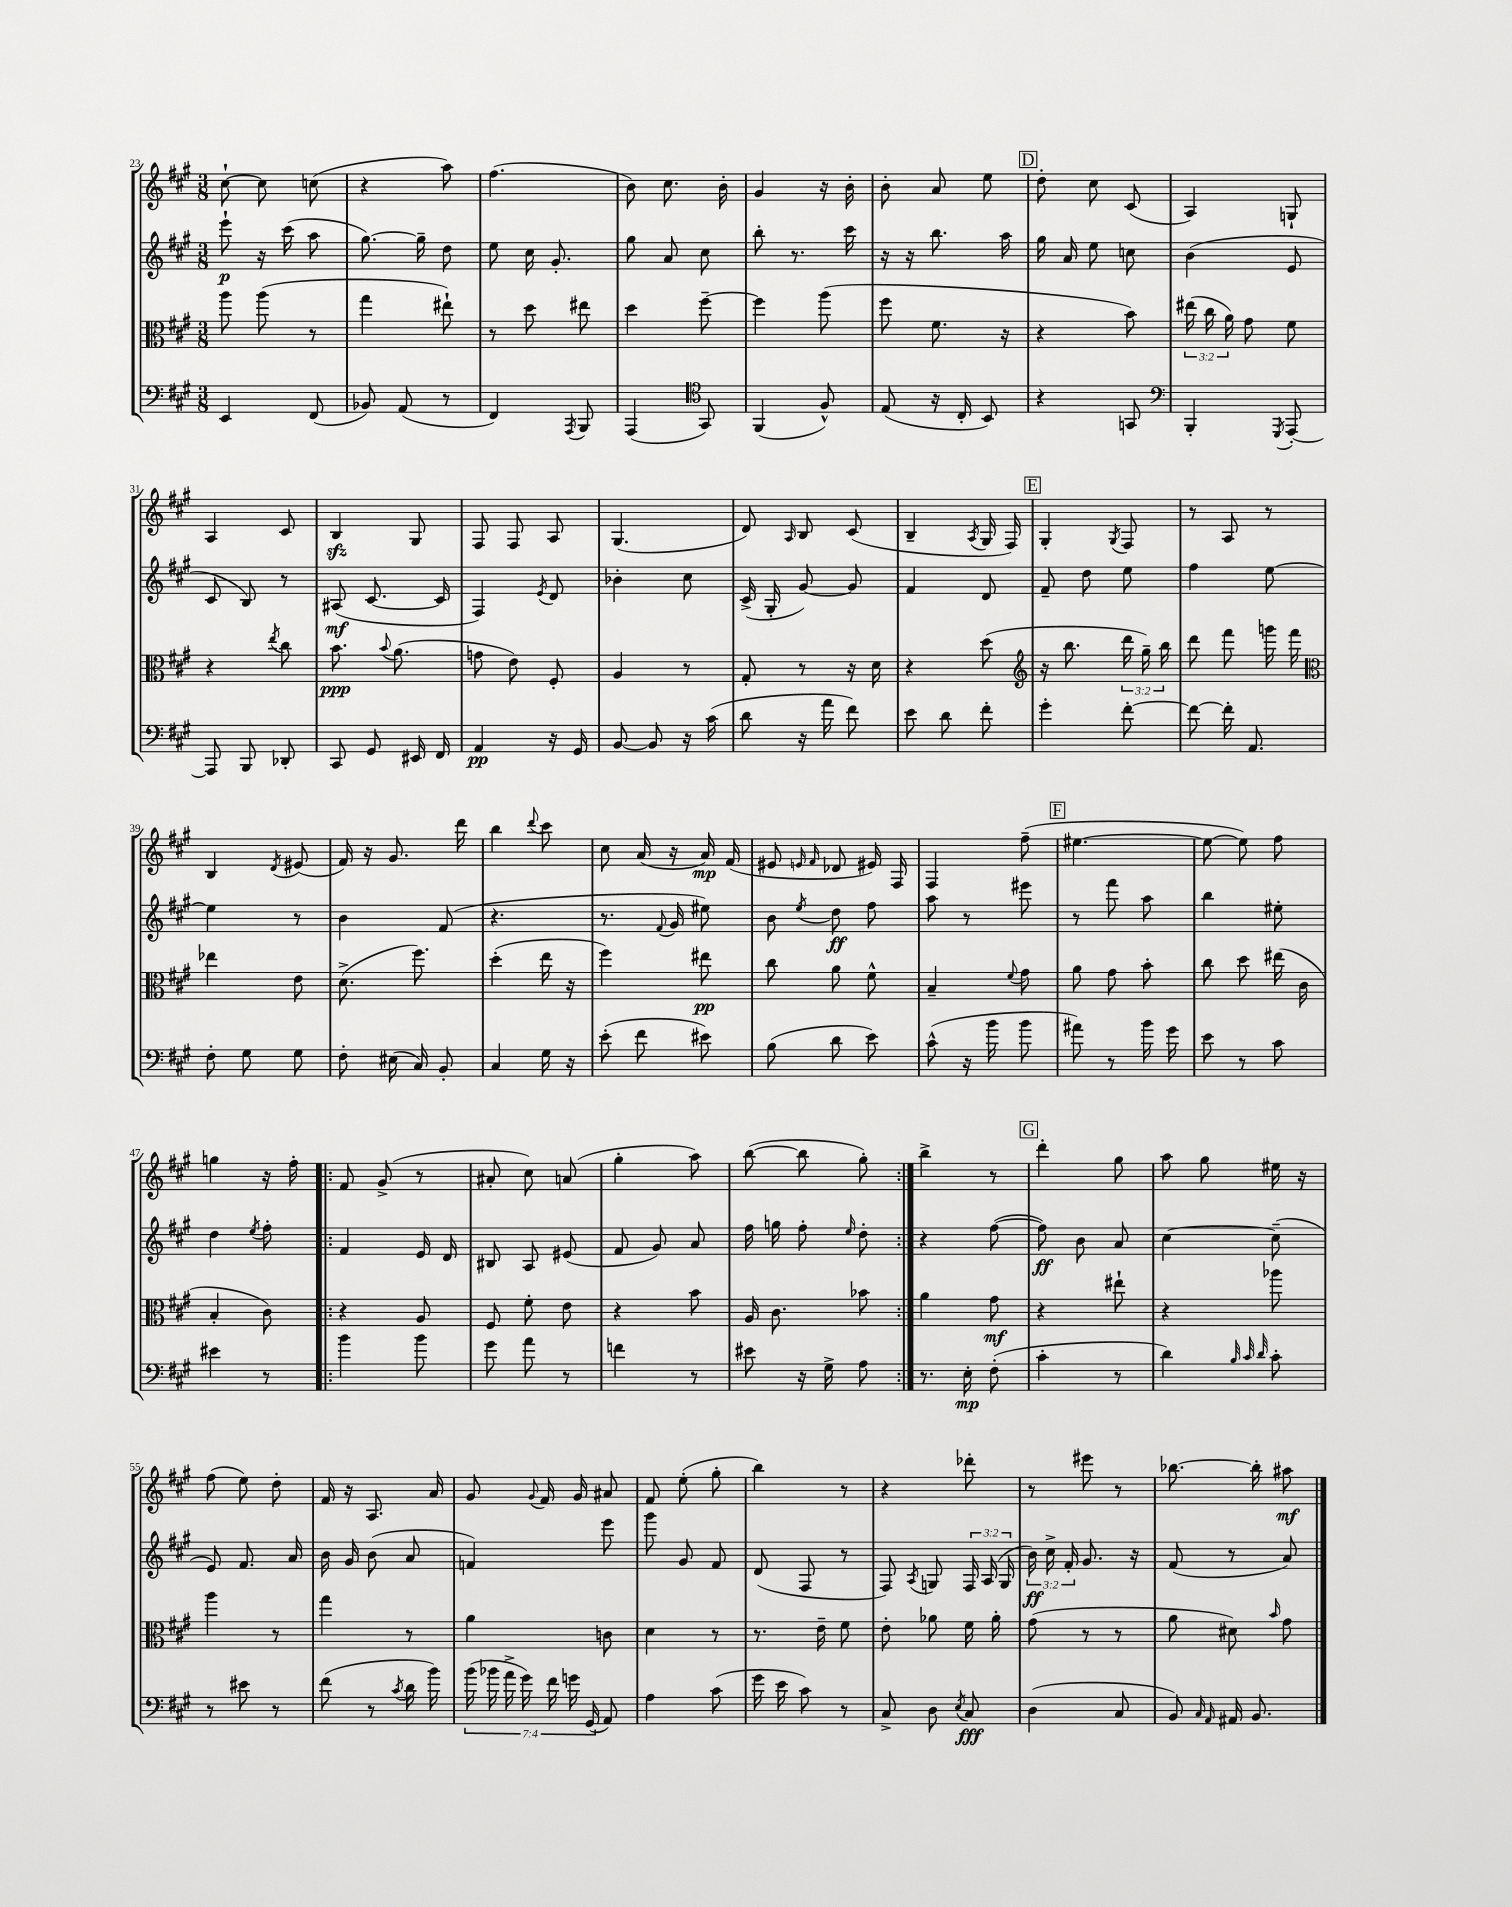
<<
\new StaffGroup <<
\new Staff = "s0" {
    \clef treble \key a \major \numericTimeSignature \time 3/8
    \autoBeamOff cis''8~-! cis''8 c''8( |
    r4 a''8) |
    fis''4.( |
    b'8) cis''8. b'16-. |
    gis'4 r16 b'16-. |
    b'8-. a'8 e''8 |
    \mark \markup { \box "D" } d''8-. cis''8 cis'8( |
    a4) g8-! |
    a4 cis'8 |
    b4\sfz gis8 |
    fis8 fis8 a8 |
    gis4.( |
    d'8) \grace { a16 } b8 cis'8( |
    b4-- \acciaccatura { a8 } gis16 fis16) |
    \mark \markup { \box "E" } gis4-. \acciaccatura { gis8 } fis8 |
    r8 a8 r8 |
    b4 \acciaccatura { d'8 } eis'8( |
    fis'16) r16 gis'8. d'''16 |
    b''4 \appoggiatura { d'''8 } cis'''8 |
    cis''8 a'16( r16 a'16\mp) fis'16( |
    eis'8 \grace { e'16 fis'16 } des'8 eis'16) fis16 |
    fis4 fis''8--( |
    \mark \markup { \box "F" } eis''4.~ |
    eis''8~ eis''8) fis''8 |
    g''4 r16 fis''16-. |
    \repeat volta 2 { fis'8 gis'8->( r8 |
    ais'8-. cis''8) a'8( |
    gis''4-. a''8) |
    b''8~( b''8 gis''8-.) | }
    b''4-> r8 |
    \mark \markup { \box "G" } d'''4-. gis''8 |
    a''8 gis''8 eis''16 r16 |
    fis''8( e''8) d''8-. |
    fis'16 r16 a8. a'16 |
    gis'8 \appoggiatura { gis'8 } fis'16 gis'16 ais'8 |
    fis'8 e''8-.( gis''8-. |
    b''4) r8 |
    r4 des'''8-. |
    r8 eis'''8 r8 |
    bes''8.~ bes''16-. ais''8\mf \bar "|." |
}
\new Staff = "s1" {
    \clef treble \key a \major \numericTimeSignature \time 3/8 \override Staff.TupletNumber.text = #tuplet-number::calc-fraction-text
    \autoBeamOff e'''8-!\p r16 cis'''16( a''8 |
    gis''8.~) gis''16-- d''8 |
    e''8 cis''16 gis'8.-. |
    gis''8 a'8 cis''8 |
    b''8-. r8. cis'''16 |
    r16 r16 b''8. a''16 |
    \mark \markup { \box "D" } gis''16 a'16 e''8 c''8 |
    b'4( e'8 |
    cis'8 b8) r8 |
    ais8\mf( cis'8.~ cis'16 |
    fis4) \acciaccatura { e'8 } d'8 |
    bes'4-. cis''8 |
    cis'16->( gis16-. gis'8~) gis'8 |
    fis'4 d'8 |
    \mark \markup { \box "E" } fis'8-- d''8 e''8 |
    fis''4 e''8~ |
    e''4 r8 |
    b'4 fis'8( |
    r4. |
    r8. \appoggiatura { fis'8 } gis'16 eis''8) |
    b'8 \acciaccatura { e''8 } d''8\ff fis''8 |
    a''8 r8 eis'''8 |
    \mark \markup { \box "F" } r8 fis'''8 a''8 |
    b''4 eis''8-. |
    d''4 \acciaccatura { e''8 } fis''8-. |
    \repeat volta 2 { fis'4 e'16 d'16 |
    bis8 a8 eis'8( |
    fis'8 gis'8) a'8 |
    fis''16 g''16 fis''8-. \grace { e''16 } d''8-. | }
    r4 fis''8~( |
    \mark \markup { \box "G" } fis''8\ff) b'8 a'8 |
    cis''4~ cis''8--( |
    e'8) fis'8. a'16 |
    b'16 gis'16 b'8( a'8 |
    f'4) e'''8 |
    gis'''8 gis'8 fis'8 |
    d'8( fis8 r8 |
    fis8) \acciaccatura { a8 } g8 \tuplet 3/2 { fis16 a16( g16 } |
    \tuplet 3/2 { b'16\ff) cis''16-> fis'16-. } gis'8. r16 |
    fis'8( r8 a'8) \bar "|." |
}
\new Staff = "s2" {
    \clef alto \key a \major \numericTimeSignature \time 3/8 \override Staff.TupletNumber.text = #tuplet-number::calc-fraction-text
    \autoBeamOff a''8 a''8( r8 |
    gis''4 eis''8-!) |
    r8 d''8 eis''8 |
    d''4 fis''8~-- |
    fis''4 a''8( |
    fis''8 fis'8. r16 |
    \mark \markup { \box "D" } r4 b'8) |
    \tuplet 3/2 { eis''16( cis''16 a'16) } gis'8 fis'8 |
    r4 \acciaccatura { e''8 } cis''8 |
    b'8.\ppp \appoggiatura { b'8 } a'8.( |
    g'8 e'8) fis8-. |
    a4 r8 |
    gis8-. r8 r16 d'16 |
    r4 d''8( |
    \mark \markup { \box "E" } \clef treble r16 b''8. \tuplet 3/2 { d'''16 gis''16--) b''16 } |
    d'''8 fis'''8 g'''16 fis'''16 |
    \clef alto ees''4 e'8 |
    d'8.->( fis''8.) |
    d''4-.( e''16 r16 |
    fis''4) eis''8\pp |
    cis''8 a'8 fis'8-^ |
    b4-- \appoggiatura { fis'8 } gis'8 |
    \mark \markup { \box "F" } a'8 gis'8 b'8-. |
    cis''8 d''8 eis''16( cis'16 |
    b4-. cis'8) |
    \repeat volta 2 { r4 a8 |
    fis8 fis'8-. e'8 |
    r4 b'8 |
    a16 cis'8. bes'8 | }
    a'4 gis'8\mf |
    \mark \markup { \box "G" } r4 eis''8-! |
    r4 aes''8 |
    a''4 r8 |
    gis''4 r8 |
    a'4 c'8 |
    d'4 r8 |
    r8. e'16-- fis'8 |
    e'8-. aes'8 fis'16 aes'16-. |
    gis'8( r8 r8 |
    a'8 dis'8) \grace { b'16 } gis'8 \bar "|." |
}
\new Staff = "s3" {
    \clef bass \key a \major \numericTimeSignature \time 3/8 \override Staff.TupletNumber.text = #tuplet-number::calc-fraction-text
    \autoBeamOff e,4 fis,8( |
    bes,8) a,8( r8 |
    fis,4) \acciaccatura { a,,8 } b,,8 |
    a,,4( \clef tenor gis,8) |
    fis,4( fis8-^) |
    e8( r16 cis16-. b,8) |
    \mark \markup { \box "D" } r4 g,8 |
    \clef bass b,,4-. \acciaccatura { gis,,8 } a,,8~-. |
    a,,8 b,,8 des,8-. |
    cis,8 gis,8 eis,16 fis,16 |
    a,4\pp r16 gis,16 |
    b,8~ b,8 r16 cis'16( |
    d'8 r16 a'16 fis'8) |
    e'8 d'8 fis'8-. |
    \mark \markup { \box "E" } gis'4-. fis'8~-. |
    fis'8~ fis'16-. a,8. |
    fis8-. gis8 gis8 |
    fis8-. eis16( cis16) b,8-. |
    cis4 gis16 r16 |
    e'8-.( fis'8 eis'8) |
    b8( d'8 e'8) |
    cis'8-^( r16 b'16 b'8 |
    \mark \markup { \box "F" } ais'8) r8 b'16 gis'16 |
    e'8 r8 cis'8 |
    eis'4 r8 |
    \repeat volta 2 { b'4 b'8 |
    gis'8 a'8 r8 |
    f'4 r8 |
    eis'8 r16 gis16-> a8 | }
    r8. e16-.\mp fis8-.( |
    \mark \markup { \box "G" } cis'4-. r8 |
    d'4) \grace { b32 cis'32 d'32 } cis'8-. |
    r8 eis'8 r8 |
    fis'8( r8 \acciaccatura { cis'8 } d'16 b'16) |
    \tuplet 7/4 { b'16( bes'16 a'16-> gis'16) fis'16 g'16 gis,16( } a,8) |
    a4 cis'8( |
    gis'16 e'16 cis'8) r8 |
    cis8-> d8 \acciaccatura { e8 } cis8\fff |
    d4( cis8 |
    b,8) \grace { cis16 a,16 } ais,16 b,8. \bar "|." |
}
>>
>>
\layout { \context { \Score currentBarNumber = #23 } }
